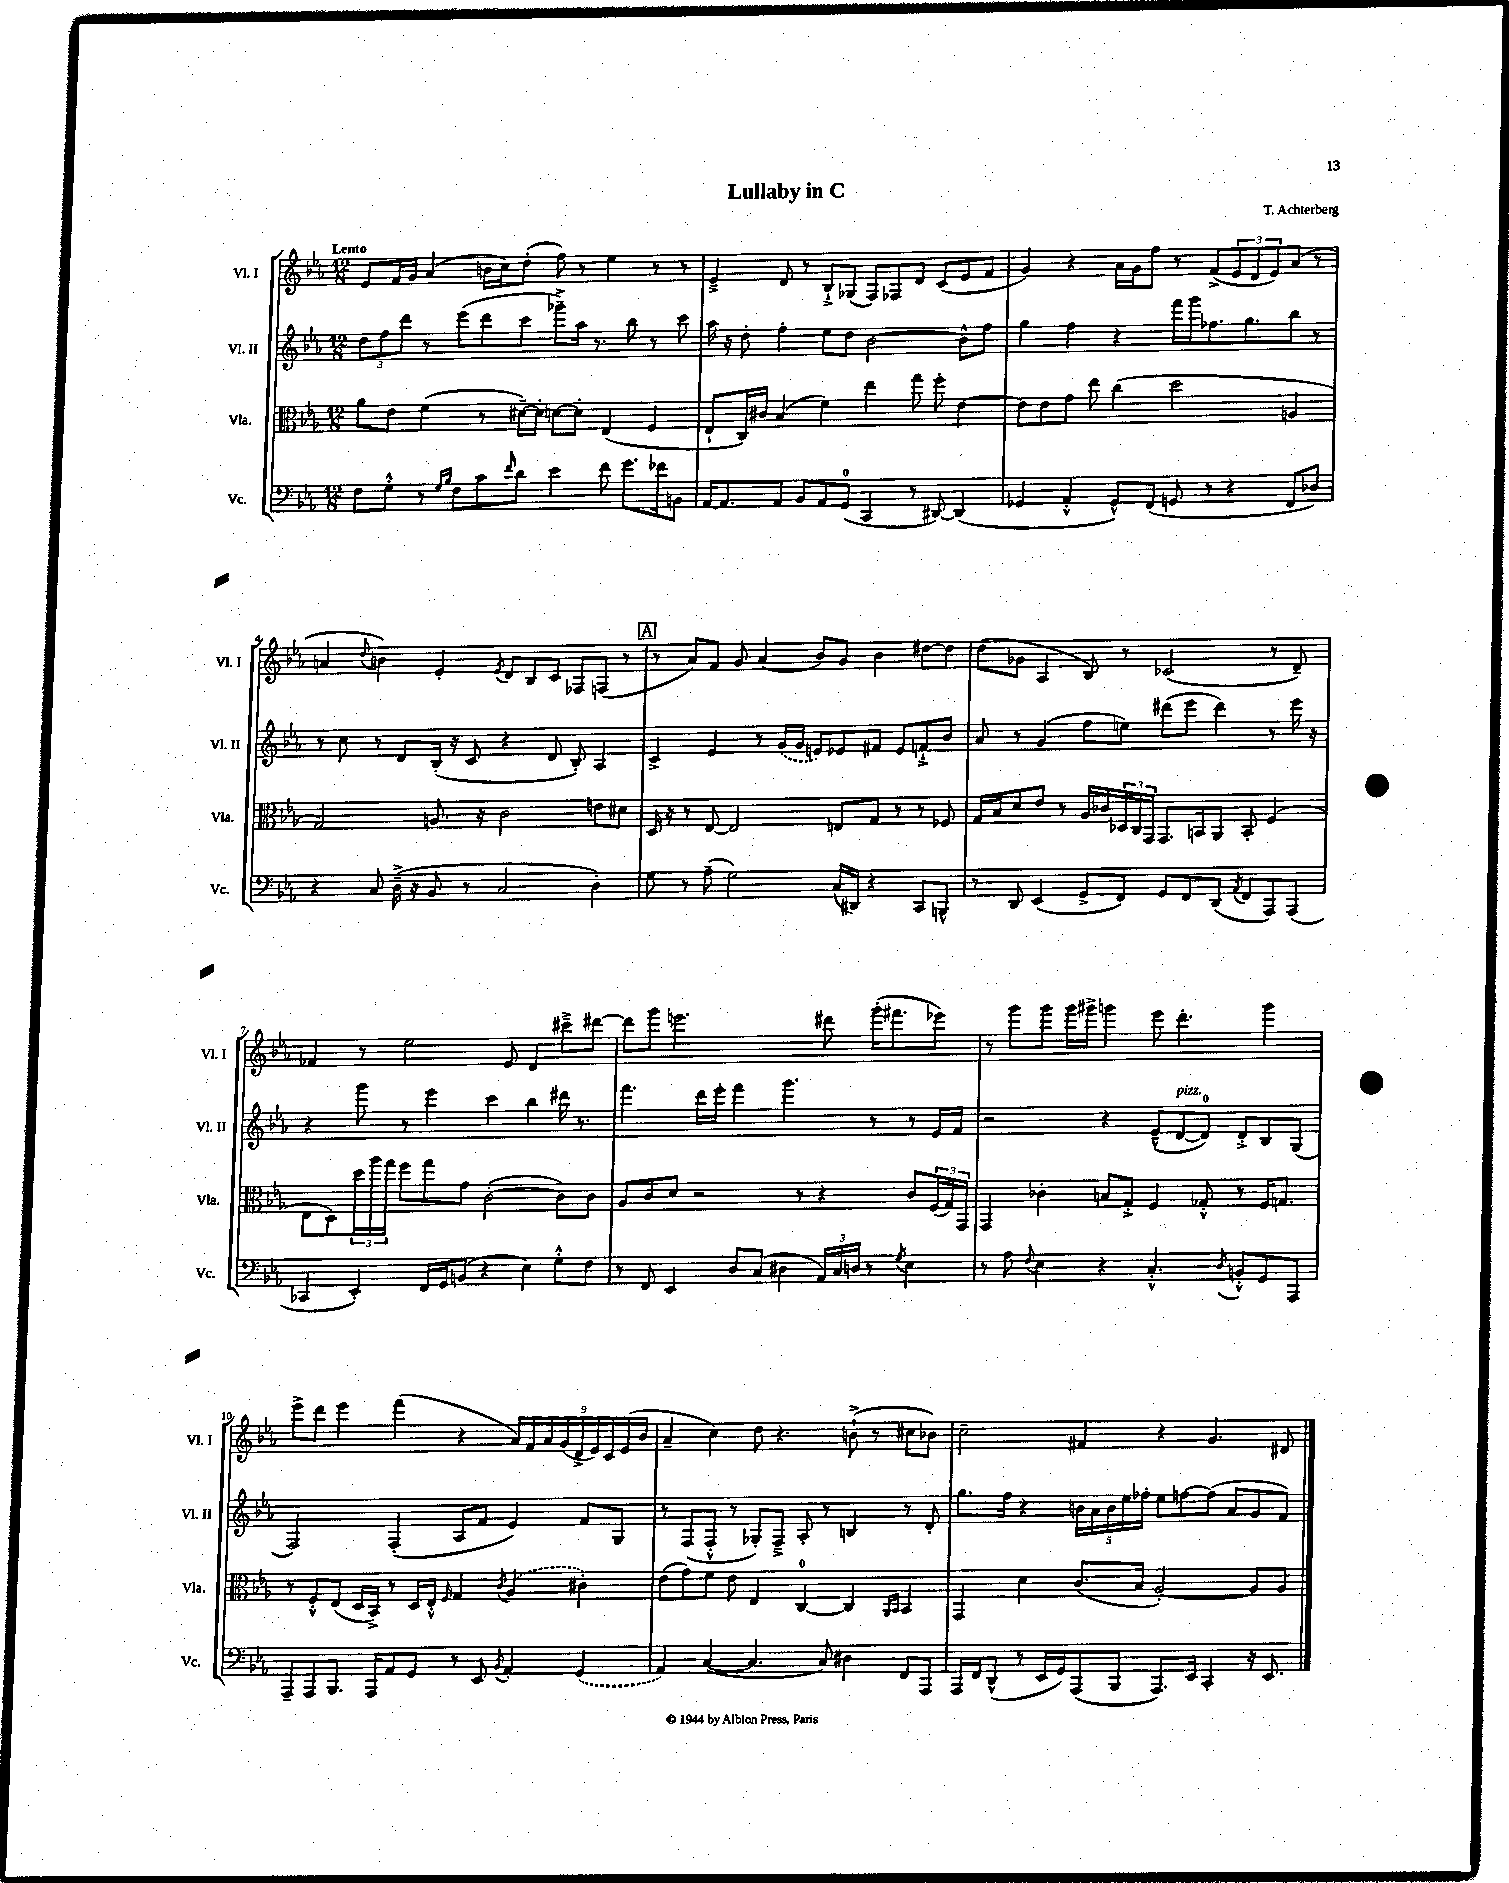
\header { title = "Lullaby in C" composer = "T. Achterberg" }
<<
\new StaffGroup <<
\new Staff = "s0" \with { instrumentName = "Vl. I" shortInstrumentName = "Vl. I" } {
    \clef treble \key ees \major \numericTimeSignature \time 12/8 \tempo "Lento"
    ees'8 f'16 g'16 aes'4( b'16 c''16) d''8-.( f''8) r8 ees''4 r8 r8 |
    ees'4---> d'8 r8 bes8-!-> ges8( f8) fes8 d'8 c'8( ees'8 f'8 |
    g'4) r4 aes'16 g'16 f''8 r8 f'8->( \tuplet 3/2 { ees'8 d'8 ees'8) } aes'8( r8 |
    a'4 \appoggiatura { d''8 } b'4) ees'4-. \acciaccatura { ees'8 } d'8 bes8 c'8 fes8 f8( r8 |
    \mark \markup { \box "A" } r8 aes'8) f'8 g'8 aes'4( bes'8) g'8 bes'4 dis''8~ dis''8 |
    d''8( ges'8 aes4 bes8) r8 ces'2( r8 d'8--) |
    fes'4 r8 ees''2 ees'8 d'4 cis'''8---> dis'''8~ |
    dis'''8 g'''8 e'''2. dis'''8 g'''16-.( fis'''8. ees'''8) |
    r8 g'''8 g'''8 g'''16 gis'''16-> g'''4 ees'''8 d'''4.-. g'''4 |
    ees'''8-> d'''8 ees'''4 f'''4( r4 \tuplet 9/8 { aes'16) f'16 aes'16 g'16( d'16-> ees'16) c'16 ees'16( bes'16 } |
    aes'4-- c''4) d''8 r4. b'8-!->( r8 cis''8 bes'8) |
    c''2-- fis'4 r4 g'4. dis'8 \bar "|." |
}
\new Staff = "s1" \with { instrumentName = "Vl. II" shortInstrumentName = "Vl. II" } {
    \clef treble \key ees \major \numericTimeSignature \time 12/8
    \tuplet 3/2 { d''8 f''8 d'''8 } r8 ees'''8( d'''8 c'''8 ges'''8--->) aes''16 r8. bes''8 r8 c'''8 |
    aes''16 r16 d''8-. f''4-. ees''8 d''8 bes'2~ bes'8-^ f''8 |
    g''4 f''4 r4 f'''16 g'''16 fes''8. g''8. bes''8 r8 |
    r8 c''8 r8 d'8 bes16-.( r16 c'8 r4 d'8 bes8-.) aes4 |
    \mark \markup { \box "A" } c'4-> ees'4 r8 \once \slurDashed g'16( g'16 e'8) ees'8 fis'8 ees'8 f'8-!-> bes'8 |
    aes'8 r8 g'4( f''8 e''8) dis'''8( ees'''8 dis'''4) r8 ees'''16 r16 |
    r4 g'''8 r8 ees'''4 c'''4 bes''4 dis'''16 r8. |
    f'''4. d'''16 ees'''16-. f'''4 g'''4. r8 r8 ees'16 f'16 |
    r2 r4 ees'8---^( d'8~^\markup { \italic "pizz." } d'8-0) d'8-.-> bes8 g8( |
    f2) f4-.( aes8 f'8 ees'4) f'8 g8 |
    r8 f8( f8-.-^ r8 ges8-.) f8---> aes8-. r8 b4 r8 d'8-. |
    g''8. f''16 r4 \tuplet 5/4 { b'16 aes'16 b'16 ees''16 fes''16-. } ees''8 f''8~ f''8( aes'8 g'8 f'8) \bar "|." |
}
\new Staff = "s2" \with { instrumentName = "Vla." shortInstrumentName = "Vla." } {
    \clef alto \key ees \major \numericTimeSignature \time 12/8
    aes'8 ees'8 f'4( r8 dis'16~--) dis'16-. d'8~ d'8-. ees4( f4 |
    ees8-! c16) cis'16 bes4( f'4) ees''4 g''8 f''8-. ees'4~ |
    ees'8 ees'8 g'8 ees''8 c''4( d''2 a4 |
    g2) a8. r16 c'2 e'8 dis'8 |
    \mark \markup { \box "A" } d16 r16 r8 ees8~ ees2 e8 g8 r8 r8 fes8 |
    g16 bes16 d'8 ees'8 r8 aes16 ces'16 \tuplet 3/2 { des16 c16 g,16 } g,8. b,16 aes,8 b,8-. f4( |
    ees8 d8) \tuplet 3/2 { d''16 aes''16 g''16 } f''8 g''8 g'8 c'2~-.( c'8) c'8 |
    aes8 c'8 d'8 r2 r8 r4 c'8 \tuplet 3/2 { f16( g16) g,16 } |
    g,4 ces'4-. b8 g8-.-> f4 ges8-.-^ r8 f16 g8. |
    r8 f8-.-^ ees8( d16 bes,16->) r8 d16 ees16-.-^ \grace { f16 } g4 \acciaccatura { c'8 } \once \slurDashed aes4( cis'4-.) |
    ees'8( g'8) f'8 ees'8 ees4 c4-0~ c4 \grace { aes,16 bes,16 } bes,4 |
    g,4 d'4 c'8.( bes16 aes2~-.) aes8 aes8 \bar "|." |
}
\new Staff = "s3" \with { instrumentName = "Vc." shortInstrumentName = "Vc." } {
    \clef bass \key ees \major \numericTimeSignature \time 12/8
    f8 g8-.-^ r8 \grace { g16 bes16 } f8 c'8 \grace { f'16 } d'8 ees'4 f'8 g'8. fes'16 b,8 |
    aes,16~ aes,8. aes,8 bes,8 aes,8 g,8-0( c,4 r8 dis,8~) dis,4( |
    ges,4 aes,4-.-^ ges,8-^) f,8( g,8 r8 r4 f,8 des8) |
    r4 c8 d16--->( r16 bes,8 r8 c2 d4-.) |
    \mark \markup { \box "A" } g8 r8 aes8--( g2) c16( dis,16) r4 c,8 b,,8-^ |
    r8 d,8 ees,4( g,8-> f,8) g,8 f,8 d,8( \acciaccatura { aes,8 } f,8 aes,,8) aes,,8( |
    ces,4 ees,4-.) f,16 g,16 b,8( r4 ees4) g8-.-^ f8 |
    r8 f,8 ees,4 d8 c8( dis4 \tuplet 3/2 { aes,16) c16 d16 } r8 \acciaccatura { g8 } ees4 |
    r8 aes8 \appoggiatura { f8 } ees4 r4 c4.-.-^ \acciaccatura { d8 } b,8-.-^ g,8 aes,,8 |
    aes,,8-- aes,,8 bes,,8. aes,,16 aes,8 g,8 r8 ees,8 \acciaccatura { bes,8 } aes,4-. \once \slurDashed g,4( |
    aes,4) c4~( c4. c8) dis4 f,8 aes,,8 |
    aes,,16 f,16 d,8-^( r8 ees,16 g,16) aes,,8( bes,,8 aes,,8.) ees,16 c,4-. r16 ees,8. \bar "|." |
}
>>
>>
